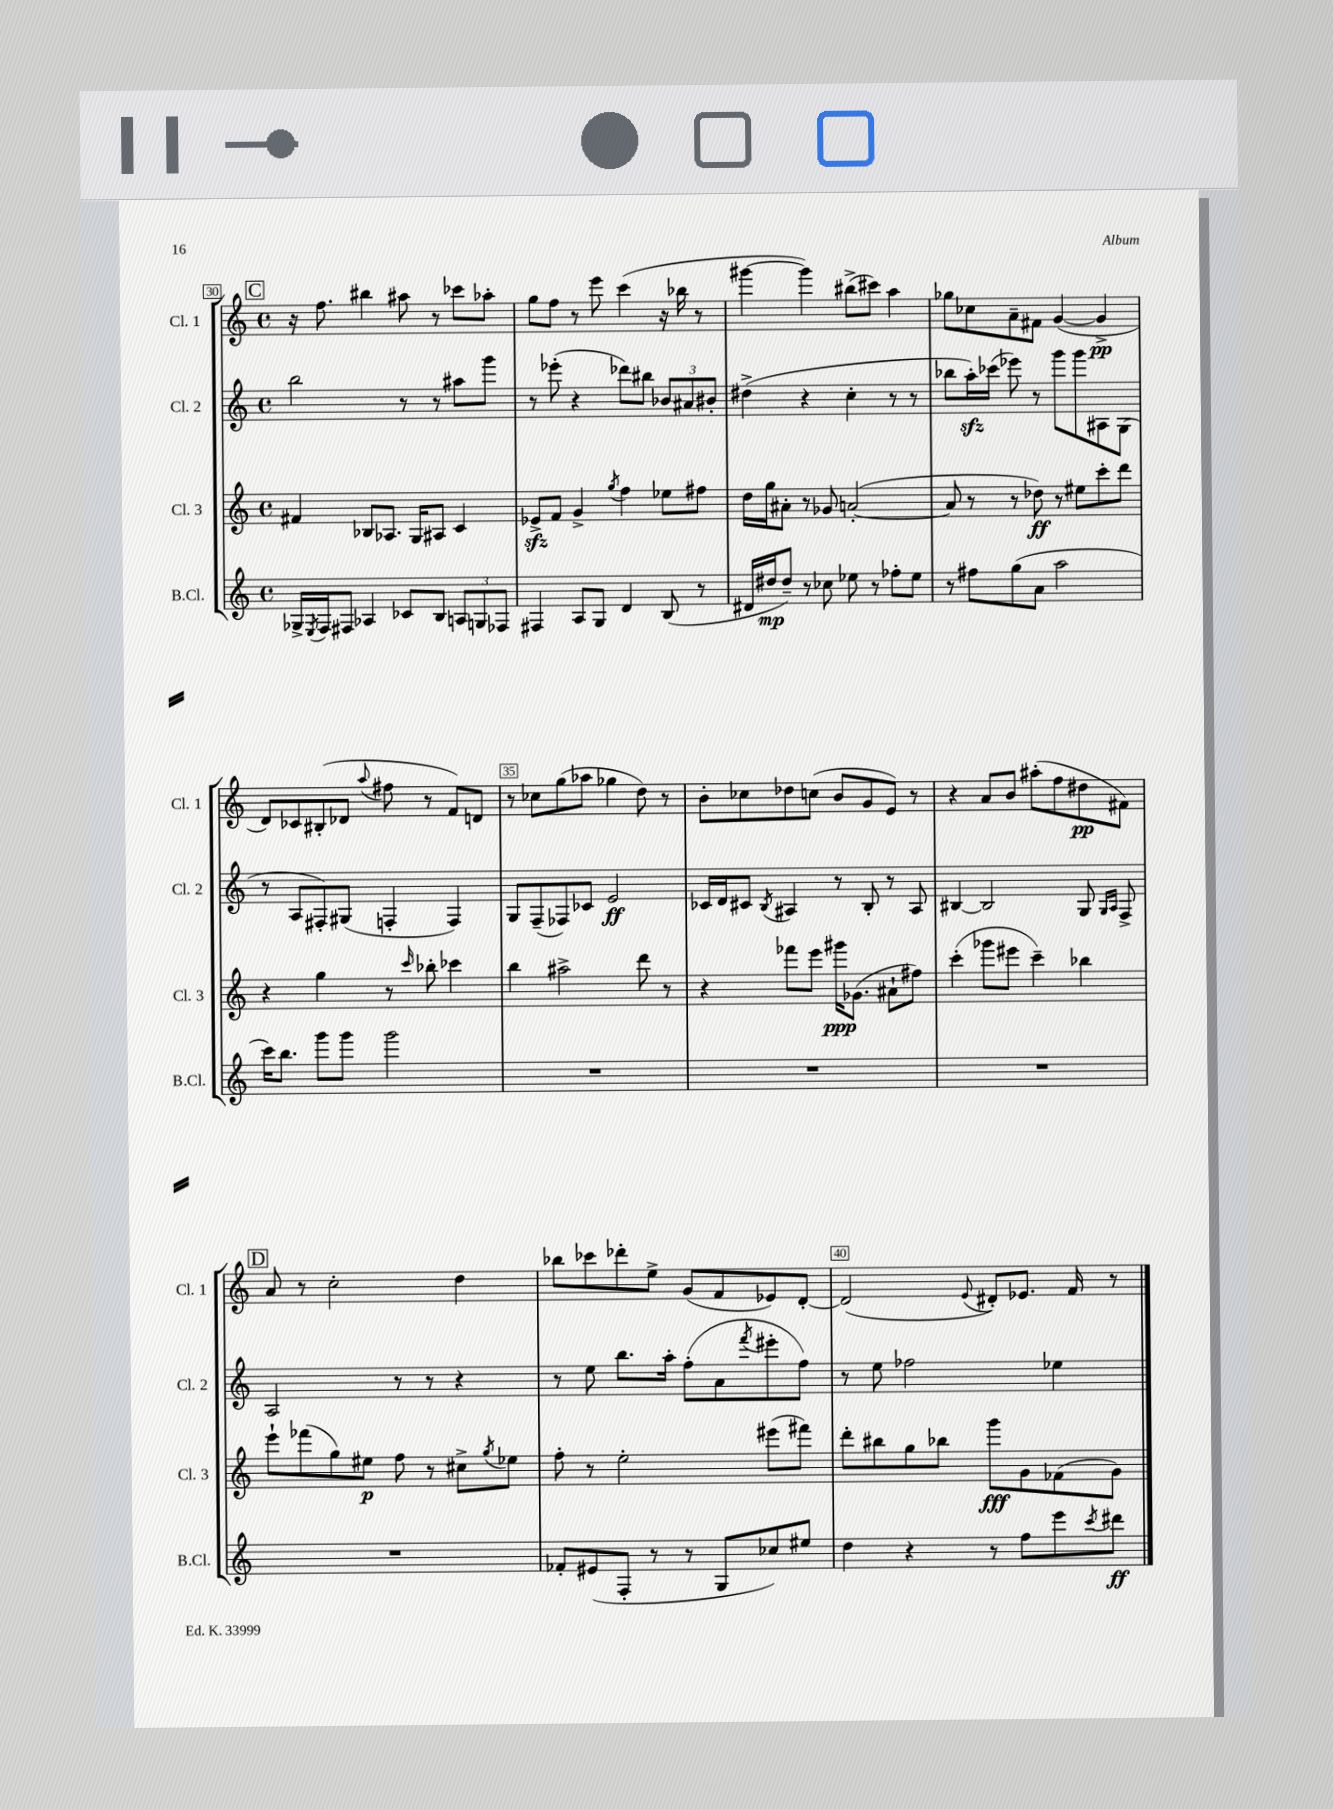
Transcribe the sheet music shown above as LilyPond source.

<<
\new StaffGroup <<
\new Staff = "s0" \with { instrumentName = "Cl. 1" shortInstrumentName = "Cl. 1" } {
    \clef treble \key c \major \defaultTimeSignature \time 4/4
    \mark \markup { \box "C" } r16 f''8. bis''4 ais''8 r8 ces'''8 aes''8-. |
    g''8 f''8 r8 e'''8 c'''4( r16 bes''16 r8 |
    gis'''4~ gis'''4) bis''8->( cis'''8) a''4 |
    ges''8 ces''8 a'8-- fis'8 g'4~( g'4->\pp |
    d'8) ces'8 bis8-.( des'8 \appoggiatura { a''8 } fis''8 r8 f'8) d'8 |
    r8 ces''8 g''8( aes''8 ges''4 d''8) r8 |
    b'8-. ces''8 des''8 c''8( b'8 g'8 e'8) r8 |
    r4 a'8 b'8 ais''8-.( f''8 dis''8\pp fis'8) |
    \mark \markup { \box "D" } a'8 r8 c''2-. d''4 |
    bes''8 ces'''8 des'''8-. e''8-> g'8( f'8 ees'8) d'8~-. |
    d'2( \appoggiatura { e'8 } dis'8-.) ees'8. f'16 r8 \bar "|." |
}
\new Staff = "s1" \with { instrumentName = "Cl. 2" shortInstrumentName = "Cl. 2" } {
    \clef treble \key c \major \defaultTimeSignature \time 4/4
    \mark \markup { \box "C" } b''2 r8 r8 ais''8 g'''8 |
    r8 ees'''8-.( r4 des'''8) bis''8 \tuplet 3/2 { bes'8 ais'8 bis'8-. } |
    dis''4->( r4 c''4-. r8 r8 |
    bes''8 a''16-.\sfz) ces'''16( ees'''8) r8 g'''8 g'''8 ais8 g8( |
    r8 a8 fis8-.) gis8( f4-. f4) |
    g8 f8--( fes8) ces'8 e'2\ff |
    ces'16 d'16 cis'8 \acciaccatura { b8 } ais4 r8 b8-. r8 ais8 |
    bis4~ bis2 g8 \grace { g16 a16 } f8-> |
    \mark \markup { \box "D" } a2 r8 r8 r4 |
    r8 e''8 b''8. a''16-. f''8-.( a'8 \acciaccatura { f'''8 } eis'''8-. f''8) |
    r8 e''8 fes''2 ees''4 \bar "|." |
}
\new Staff = "s2" \with { instrumentName = "Cl. 3" shortInstrumentName = "Cl. 3" } {
    \clef treble \key c \major \defaultTimeSignature \time 4/4
    \mark \markup { \box "C" } fis'4 bes8 aes8. g16 ais8 c'4 |
    ees'8->\sfz f'8 g'4-> \acciaccatura { g''8 } f''4 ees''8 fis''8 |
    d''16 g''16 ais'8-. r8 ges'8 a'2~-.( |
    a'8 r8 r8 des''8\ff) r8 eis''8 c'''8-. d'''8 |
    r4 g''4 r8 \grace { c'''16 } bes''8-. ces'''4 |
    b''4 ais''2-> d'''8 r8 |
    r4 fes'''8 e'''8 gis'''16\ppp ges'8.( ais'8-! fis''8) |
    c'''4-.( ges'''8 eis'''8 c'''4--) bes''4 |
    \mark \markup { \box "D" } e'''8-! fes'''8( g''8) eis''8\p f''8 r8 cis''8-> \acciaccatura { g''8 } ees''8 |
    f''8-. r8 e''2-. eis'''8( fis'''8) |
    d'''8-. bis''8 g''8 bes''8 g'''8\fff g'8 fes'8( g'8) \bar "|." |
}
\new Staff = "s3" \with { instrumentName = "B.Cl." shortInstrumentName = "B.Cl." } {
    \clef treble \key c \major \defaultTimeSignature \time 4/4
    \mark \markup { \box "C" } ges16-> \acciaccatura { e8 } f16 fis8 aes4 ces'8 b8 \tuplet 3/2 { a8 g8 fes8 } |
    fis4 a8 g8 d'4 b8( r8 |
    dis'16 dis''16\mp dis''8--) r8 ces''8 ees''8 r8 fes''8-. ees''8 |
    r8 fis''8 g''8( a'8 a''2 |
    c'''16) b''8. g'''8 g'''8 g'''2 |
    R1 |
    R1 |
    R1 |
    \mark \markup { \box "D" } R1 |
    fes'8-. eis'8( f8-. r8 r8 g8 ces''8) eis''8 |
    d''4 r4 r8 f''8 e'''8 \acciaccatura { c'''8 } dis'''8\ff \bar "|." |
}
>>
>>
\layout { \context { \Score currentBarNumber = #30 \override BarNumber.break-visibility = ##(#f #t #t) barNumberVisibility = #(every-nth-bar-number-visible 5) \override BarNumber.stencil = #(make-stencil-boxer 0.1 0.3 ly:text-interface::print) } }
